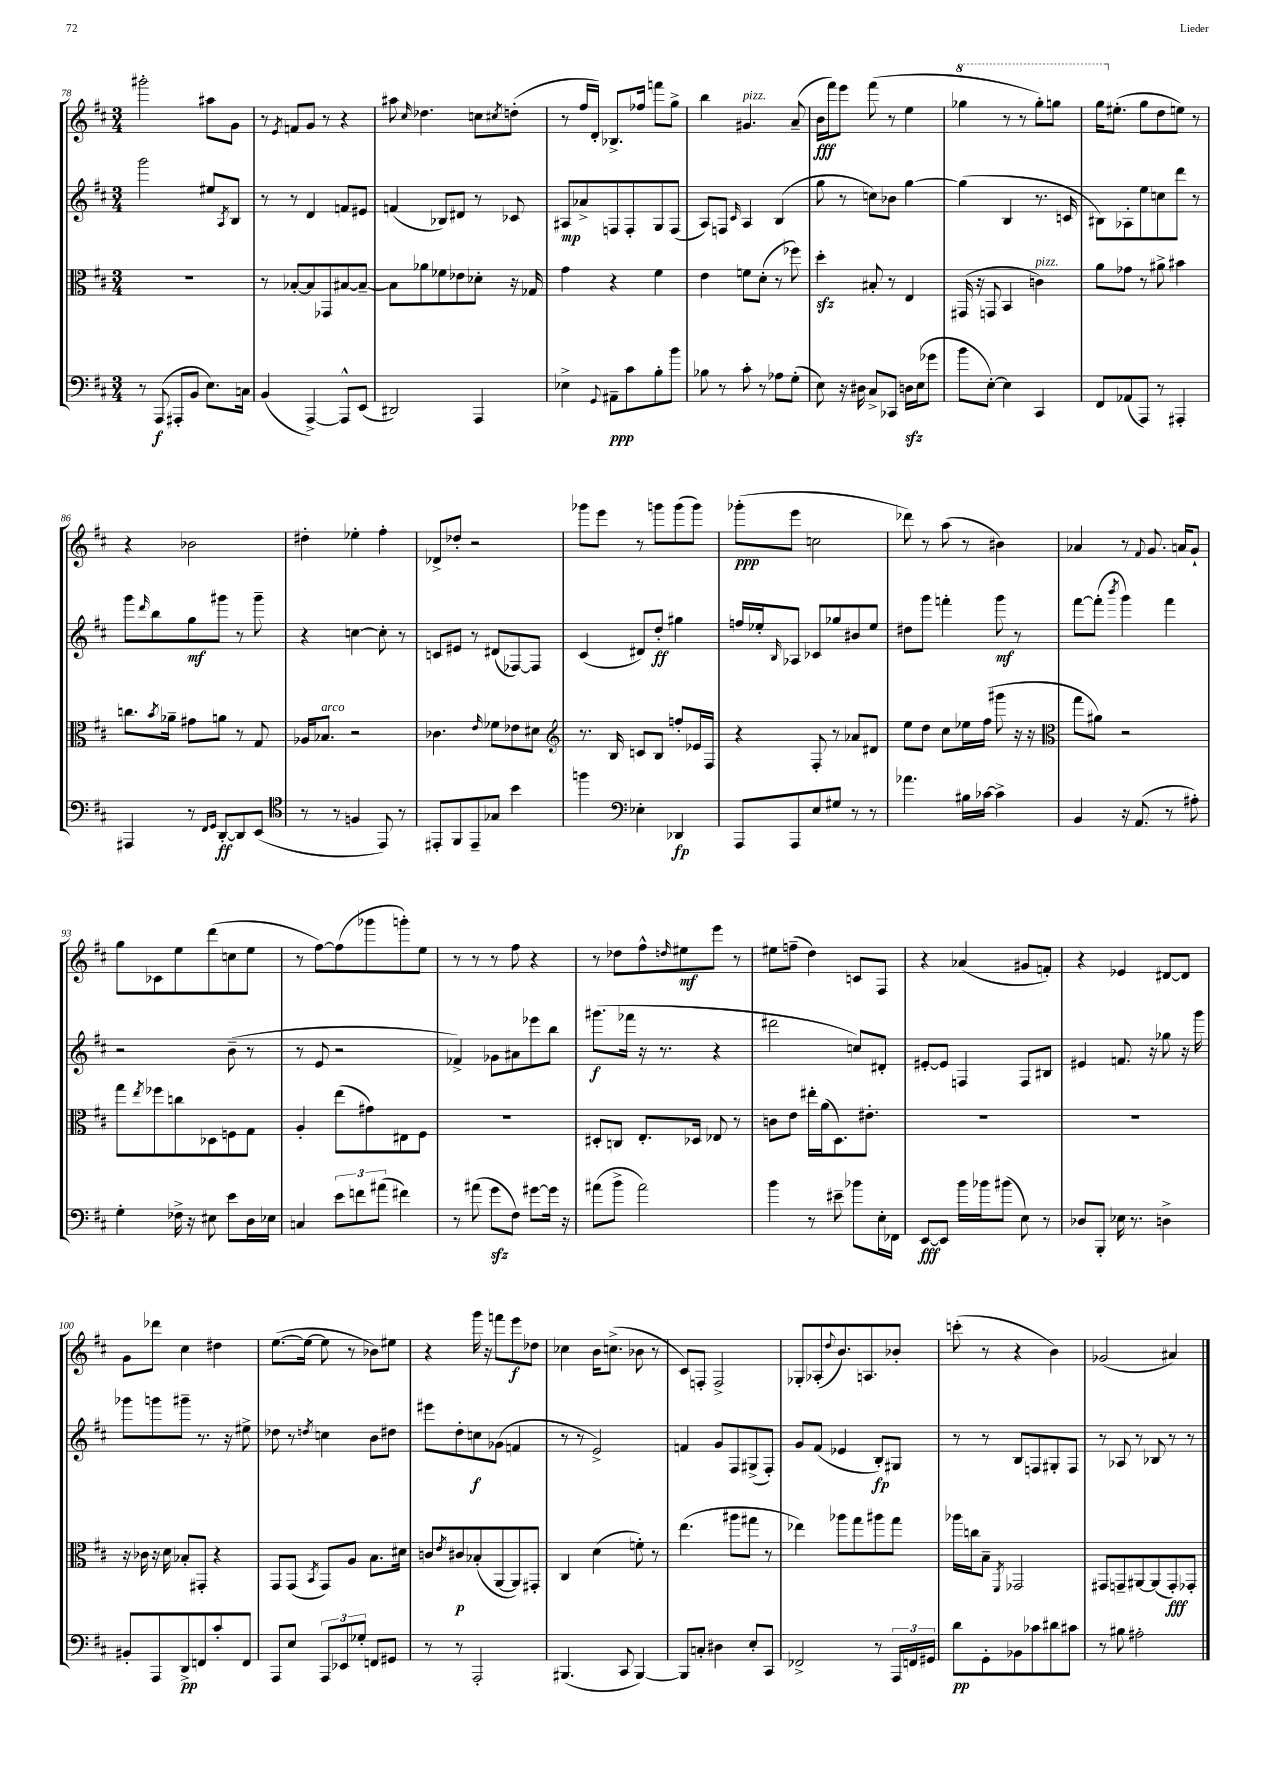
<<
\new StaffGroup <<
\new Staff = "s0" {
    \clef treble \key d \major \numericTimeSignature \time 3/4
    gis'''2-. ais''8 g'8 |
    r8 \acciaccatura { e'8 } f'8 g'8 r8 r4 |
    ais''8 \grace { cis''16 } des''4. c''8 \acciaccatura { cis''8 } d''8-.( |
    r8 fis''16 d'16-.) bes8.-> fes''16 f'''8 g''8-> |
    b''4 gis'4.^\markup { \italic "pizz." } a'8--( |
    b'16\fff fis'''16) e'''8 fis'''8( r8 e''4 |
    \ottava #1 ges'''4 r8 r8 ges'''8-.) g'''8 |
    g'''16 \ottava #0 eis''8.-.( g''8 d''8 e''8) r8 |
    r4 bes'2 |
    dis''4-. ees''4-. fis''4-. |
    des'8-> des''8-. r2 |
    ges'''8 e'''8 r8 g'''8 g'''8( g'''8) |
    ges'''8-.\ppp( e'''8 c''2 |
    des'''8) r8 a''8( r8 bis'4) |
    aes'4 r8 \appoggiatura { fis'8 } g'8. a'16 g'8-! |
    g''8 ces'8 e''8 d'''8( c''8 e''8 |
    r8 fis''8~) fis''8( ges'''8 g'''8-.) e''8 |
    r8 r8 r8 fis''8 r4 |
    r8 des''8 fis''8-^ \grace { d''16 } eis''8\mf e'''8 r8 |
    eis''8 f''8--( d''4) c'8 fis8 |
    r4 aes'4( gis'8 f'8-.) |
    r4 ees'4 dis'8~ dis'8 |
    g'8 des'''8 cis''4 dis''4 |
    e''8.~( e''16~ e''8 r8 bes'8) eis''8 |
    r4 g'''16 r16 f'''8 e'''8\f des''8 |
    ces''4 b'16 c''8.->( bes'8 r8 |
    cis'8) f8-. f2-> |
    ges8-. aes8-.( \appoggiatura { d''8 } b'8.) a8. bes'8-. |
    c'''8-.( r8 r4 b'4) |
    ges'2( ais'4) \bar "|." |
}
\new Staff = "s1" {
    \clef treble \key d \major \numericTimeSignature \time 3/4
    g'''2 eis''8 \acciaccatura { a8 } b8 |
    r8 r8 d'4 f'8 eis'8 |
    f'4( bes8) dis'8 r8 ces'8 |
    ais8\mp aes'8-> f8 f8-. g8 f8( |
    a8) f8 \grace { cis'16 } a4 b4( |
    g''8 r8 c''8) bes'8 g''4~ |
    g''4( b4 r8. c'16 |
    bis8) aes8-. e''8 c''8 d'''8 r8 |
    g'''8 \grace { d'''16 } b''8 g''8\mf gis'''8 r8 gis'''8-- |
    r4 c''4~ c''8-. r8 |
    c'8 eis'8 r8 dis'8( fes8~) fes8 |
    cis'4( dis'8) d''8-.\ff gis''4 |
    f''16 ees''16-. \grace { b16 } aes8 ces'8 ges''8 bis'8 ees''8 |
    dis''8 g'''8 f'''4-. g'''8\mf r8 |
    fis'''8~ fis'''8-.( \acciaccatura { b'''8 } g'''4) fis'''4 |
    r2 b'8--( r8 |
    r8 e'8 r2 |
    fes'4->) ges'8 ais'8 ees'''8 b''8 |
    gis'''8.\f( fes'''16 r16 r8. r4 |
    dis'''2 c''8) dis'8-. |
    eis'8~-. eis'8 f4 f8 bis8 |
    eis'4 f'8. r16 ges''8 r16 g'''16 |
    ges'''8 g'''8 gis'''8-- r8. r16 eis''8-> |
    des''8 r8 \acciaccatura { d''8 } c''4 b'8 dis''8 |
    eis'''8 d''8-. c''8\f ges'8( f'4 |
    r8 r8 e'2->) |
    f'4 g'8 fis8 gis8->( fis8-.) |
    g'8 fis'8( ees'4 b8-.\fp) gis8 |
    r8 r8 b8 f8 gis8-. f8 |
    r8 aes8 r8 bes8 r8 r8 \bar "|." |
}
\new Staff = "s2" {
    \clef alto \key d \major \numericTimeSignature \time 3/4
    R2. |
    r8 bes8~-. bes8 ges,8 bis8~ bis8~-- |
    bis8 aes'8 fes'8 ees'8 des'8-. r16 ges16 |
    g'4 r4 fis'4 |
    e'4 f'8 d'8-.( r8 fes''8) |
    d''4-.\sfz bis8-. r8 e4 |
    gis,16( r16 g,8 b,4 c'4^\markup { \italic "pizz." }) |
    a'8 ges'8 r8 ais'8-> bis'4 |
    c''8. \acciaccatura { b'8 } aes'16-- gis'8 a'8 r8 g8 |
    aes16 bes8.^\markup { \italic "arco" } r2 |
    ces'4. \grace { e'16 } fes'8 ees'8 dis'8 |
    \clef treble r8. b16 c'8 b8 f''8-. ees'16 fis16 |
    r4 fis8-. r8 aes'8 dis'8 |
    e''8 d''8 cis''8 ees''16 fis''16( gis'''8 r16 r16 |
    \clef alto g''8 ais'8) r2 |
    g''8 \acciaccatura { e''8 } fes''8 c''8 des8 f8 g8 |
    a4-. e''8( gis'8) eis8 fis8 |
    R2. |
    dis8-. c8 e8.-. des16 ees8 r8 |
    c'8 e'8 eis''16-. a'16( d8.) eis'8.-. |
    R2. |
    R2. |
    r16 ces'16 r16 d'16 bes8-. gis,8-. r4 |
    g,8 g,8( \acciaccatura { b,8 } g,8) a8 b8. dis'16 |
    c'8 \acciaccatura { e'8 } cis'8\p bes8-.( a,8~ a,8) gis,8-. |
    cis4 d'4( f'8-.) r8 |
    e''4.( ais''8 gis''8 r8 |
    ees''4) aes''8 g''8 ais''8 g''8 |
    aes''16 c''16 b8-- \acciaccatura { fis,8 } ges,2 |
    gis,8 g,8-- ais,8~ ais,8( g,8-.\fff) ges,8-. \bar "|." |
}
\new Staff = "s3" {
    \clef bass \key d \major \numericTimeSignature \time 3/4
    r8 a,,8\f( ais,,8-. b,8 e8.) c16 |
    b,4( a,,4~->) a,,8-^ e,8( |
    dis,2) a,,4 |
    ees4-> \appoggiatura { g,8 } ais,8--\ppp cis'8 b8-. b'8 |
    bes8 r8 cis'8-. r8 aes8 g8-.( |
    e8) r16 dis16 cis8-> ces,8 d16\sfz e16( ges'8 |
    b'8 e8~-.) e4 cis,4 |
    fis,8 aes,8( a,,8) r8 ais,,4-. |
    ais,,4 r8 \grace { fis,16 g,16 } d,8~-.\ff d,8 e,8( |
    \clef tenor r8 r8 f4 e,8) r8 |
    eis,8-. fis,8 eis,8-- ges8 b'4 |
    f''4 \clef bass ees4-. des,4\fp |
    a,,8 a,,8 e8 gis8 r8 r8 |
    aes'4. bis16 ces'16~ ces'4-> |
    b,4 r16 a,8.( r8 ais8-.) |
    g4-. fes16-> r16 eis8 e'8 d16 ees16 |
    c4 \tuplet 3/2 { e'8 f'8 ais'8( } fis'4) |
    r8 ais'8( g'8\sfz fis8) gis'8~ gis'16 r16 |
    ais'8( b'8-> ais'2) |
    b'4 r8 eis'8-- bes'8 e16-. fes,16 |
    e,8~\fff e,8 b'16 bes'16 bis'8( e8) r8 |
    des8 b,,8-. ees16 r8. d4-> |
    bis,8-. a,,8 d,8->\pp f,8 cis'8-. f,8 |
    a,,8 e8 \tuplet 3/2 { a,,8 ees,8 ges8-. } f,8 gis,8 |
    r8 r8 a,,2-. |
    bis,,4.( cis,8 bis,,4~) |
    bis,,8 c8-. dis4 e8-. cis,8 |
    fes,2-> r8 \tuplet 3/2 { a,,16 f,16 gis,16 } |
    d'8\pp g,8-. bes,8 ces'8 dis'8 cis'8 |
    r8 bis8 ais2-. \bar "|." |
}
>>
>>
\layout { \context { \Score currentBarNumber = #78 } }
